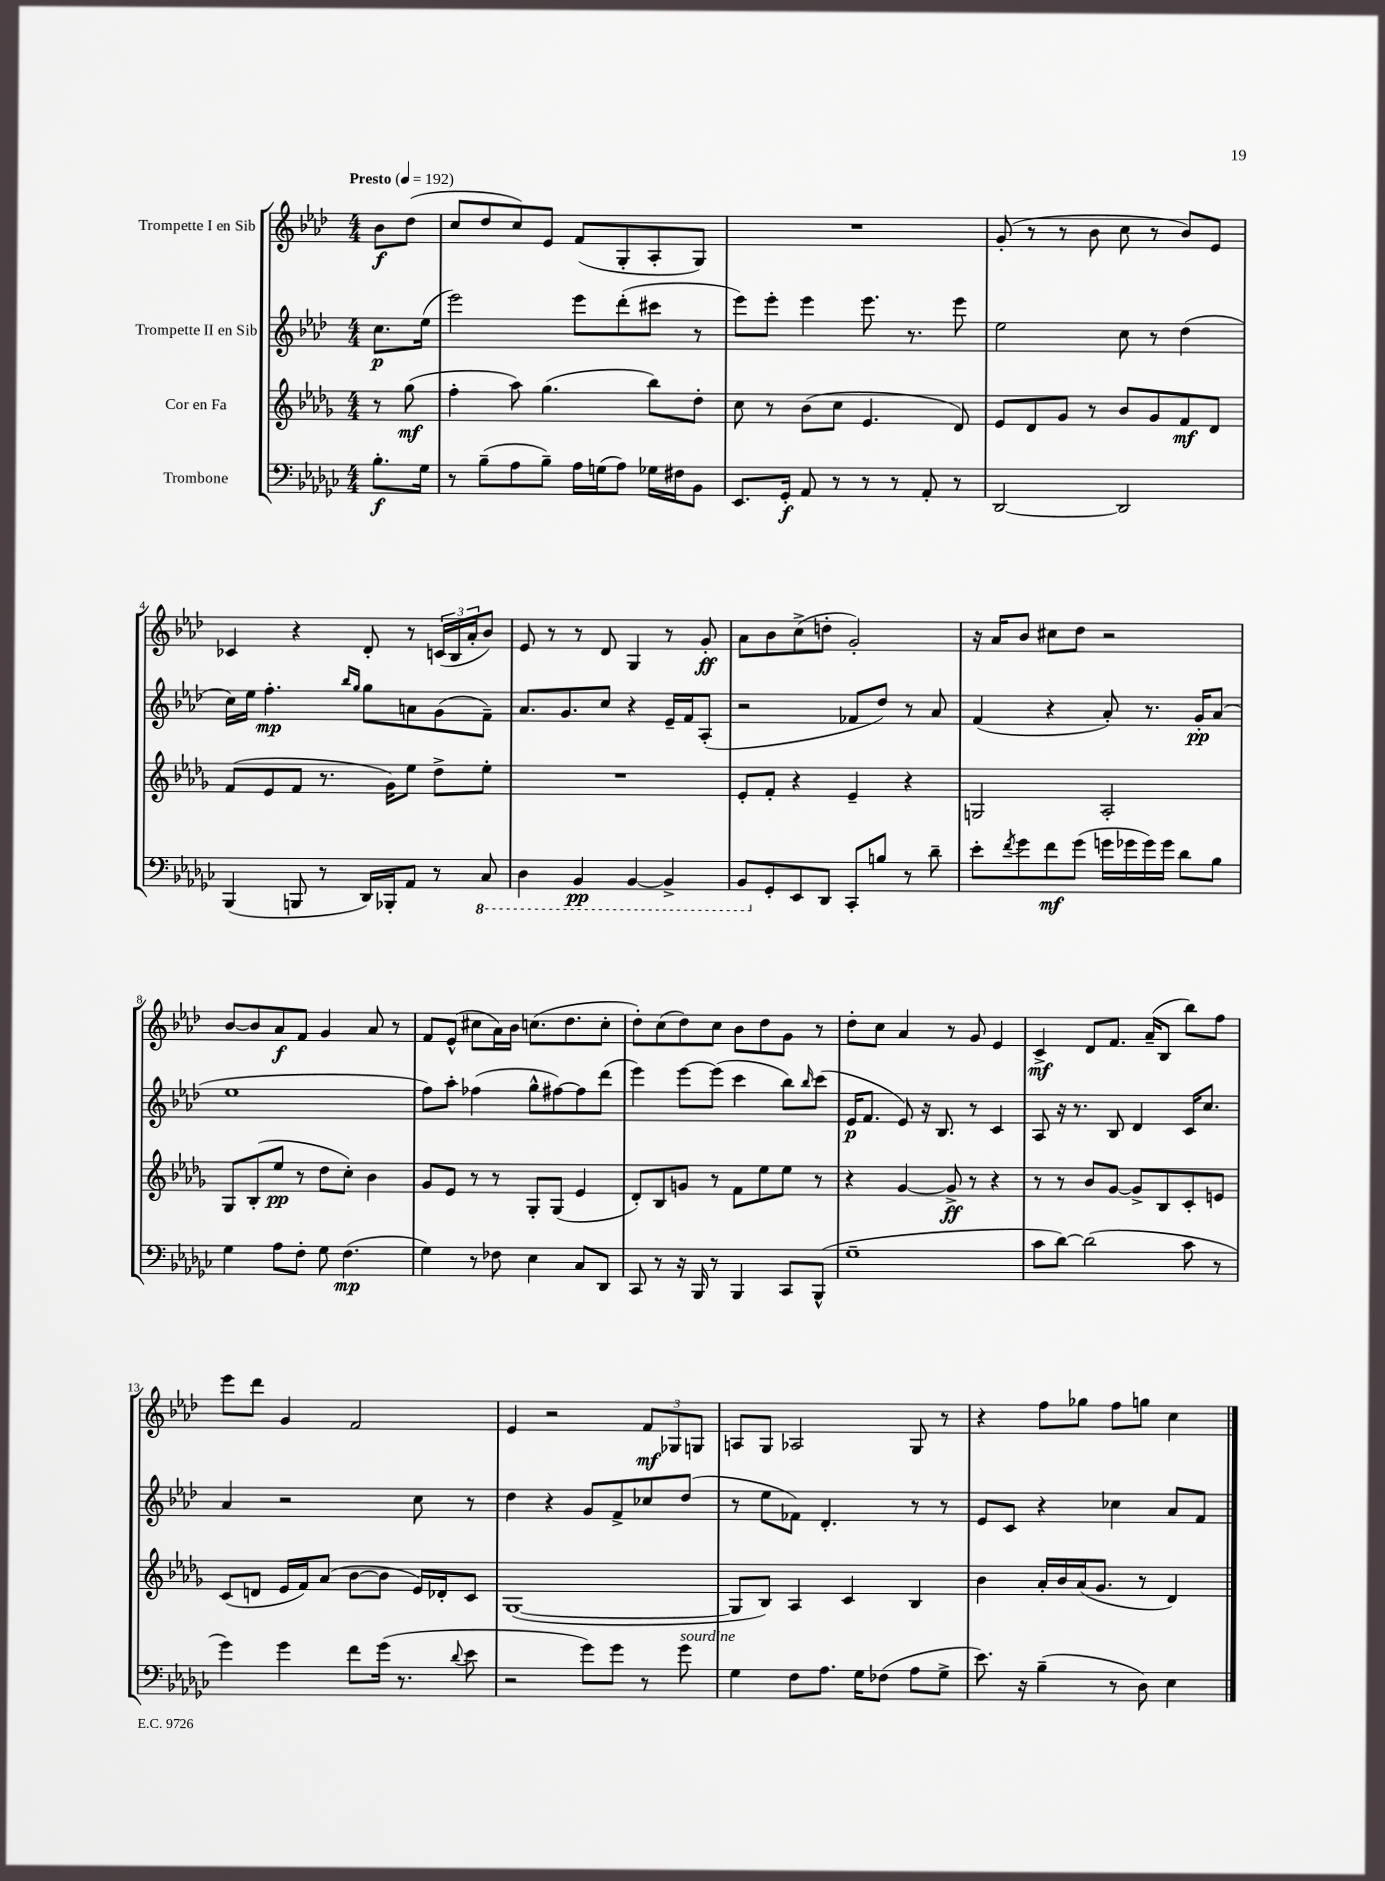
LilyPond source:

<<
\new StaffGroup <<
\new Staff = "s0" \with { instrumentName = "Trompette I en Sib" } {
    \clef treble \key aes \major \numericTimeSignature \time 4/4 \partial 4 \tempo "Presto" 4 = 192
    bes'8\f des''8( |
    c''8 des''8 c''8) ees'8 f'8( g8-. aes8-. g8) |
    R1 |
    g'8-.( r8 r8 bes'8 c''8 r8 bes'8) ees'8 |
    ces'4 r4 des'8-. r8 \tuplet 3/2 { c'16( bes16 aes'16-. } bes'8) |
    ees'8 r8 r8 des'8 g4 r8 g'8-.\ff |
    aes'8 bes'8 c''8->( d''8-. g'2-.) |
    r16 aes'16 bes'8 cis''8 des''8 r2 |
    bes'8~ bes'8 aes'8\f f'8 g'4 aes'8 r8 |
    f'8 ees'8-^( cis''8 aes'16) bes'16 c''8.( des''8. c''8-. |
    des''8-.) c''8( des''8) c''8 bes'8 des''8 g'8 r8 |
    des''8-. c''8 aes'4 r8 g'8 ees'4 |
    c'4->\mf des'8 f'8. aes'16--( bes8 bes''8) f''8 |
    ees'''8 des'''8 g'4 f'2 |
    ees'4 r2 \tuplet 3/2 { f'8\mf ges8 g8 } |
    a8 g8 aes2 g8 r8 |
    r4 f''8 ges''8 f''8 g''8 c''4 \bar "|." |
}
\new Staff = "s1" \with { instrumentName = "Trompette II en Sib" } {
    \clef treble \key aes \major \numericTimeSignature \time 4/4 \partial 4
    c''8.\p ees''16( |
    ees'''2) ees'''8 des'''8-.( cis'''8 r8 |
    ees'''8) ees'''8-. ees'''4 ees'''8. r8. ees'''8 |
    ees''2 c''8 r8 des''4( |
    c''16) ees''16 f''4.-.\mp \grace { bes''16 g''16 } g''8 a'8 g'8( f'8--) |
    aes'8. g'8. c''8 r4 ees'16-- f'16 aes8-.( |
    r2 fes'8 des''8) r8 aes'8 |
    f'4( r4 aes'8-.) r8. g'16-.\pp aes'8( |
    ees''1 |
    f''8) aes''8-. fes''4( g''8-^ fis''8~) fis''8 des'''8( |
    ees'''4) ees'''8~ ees'''8( c'''4 bes''8) \grace { bes''16 } c'''8( |
    ees'16\p f'8. ees'8) r16 bes8. r8 c'4 |
    aes8 r16 r8. bes8 des'4 c'16 c''8. |
    aes'4 r2 c''8 r8 |
    des''4 r4 g'8 f'8-> ces''8 des''8( |
    r8 ees''8 fes'8) des'4.-. r8 r8 |
    ees'8 c'8 r4 ces''4 aes'8 f'8 \bar "|." |
}
\new Staff = "s2" \with { instrumentName = "Cor en Fa" } {
    \clef treble \key des \major \numericTimeSignature \time 4/4 \partial 4
    r8 ges''8\mf( |
    f''4-. aes''8) ges''4.( bes''8) des''8-. |
    c''8 r8 bes'8( c''8 ees'4. des'8) |
    ees'8 des'8 ges'8 r8 bes'8 ges'8 f'8\mf des'8 |
    f'8( ees'8 f'8 r8. ges'16) ees''8 des''8-> ees''8-. |
    R1 |
    ees'8-. f'8-. r4 ees'4-- r4 |
    g2 aes2-. |
    ges8 bes8-.( ees''8\pp r8 des''8 c''8-.) bes'4 |
    ges'8 ees'8 r8 r8 ges8-. ges8( ees'4 |
    des'8-.) bes8 g'8 r8 f'8 ees''8 ees''8 r8 |
    r4 ges'4~ ges'8->\ff r8 r4 |
    r8 r8 bes'8 ges'8~ ges'8-> bes8 c'8-. e'8 |
    c'8( d'8 ees'16 f'16) aes'8( bes'8~ bes'8 ees'16) des'16-. c'8 |
    ges1~( |
    ges8 bes8) aes4 c'4 bes4 |
    bes'4 aes'16-. bes'16 aes'16( ges'8. r8 des'4) \bar "|." |
}
\new Staff = "s3" \with { instrumentName = "Trombone" } {
    \clef bass \key ges \major \numericTimeSignature \time 4/4 \partial 4
    bes8.-.\f ges16 |
    r8 bes8--( aes8 bes8--) aes16 g16( aes8) ges16 fis16 bes,8 |
    ees,8. ges,16-.\f aes,8 r8 r8 r8 aes,8-. r8 |
    des,2~ des,2 |
    bes,,4( b,,8 r8 des,16) bes,,16-. aes,8 r8 \ottava #-1 ces,8 |
    des,4 bes,,4\pp bes,,4~ bes,,4-> |
    bes,,8 \ottava #0 ges,8-. ees,8 des,8 ces,8-. b8 r8 des'8-- |
    ees'8-. \acciaccatura { f'8 } ges'8 f'8\mf ges'8( g'16 ges'16 ges'16) ges'16 des'8 bes8 |
    ges4 aes8 f8-. ges8 f4.\mp( |
    ges4) r8 fes8 ees4 ces8 des,8 |
    ces,8 r8 r16 bes,,16 r8 bes,,4 ces,8 bes,,8-^( |
    ges1-- |
    ces'8 des'8~) des'2( ces'8 r8 |
    ges'4) ges'4 f'8 ges'16( r8. \appoggiatura { des'8 } ees'8 |
    r2 ges'8) ges'8 r8 ges'8^\markup { \italic "sourdine" } |
    ges4 f8 aes8. ges16 fes8( aes8 ges8-> |
    ees'8.) r16 bes4--( r8 des8) ees4 \bar "|." |
}
>>
>>
